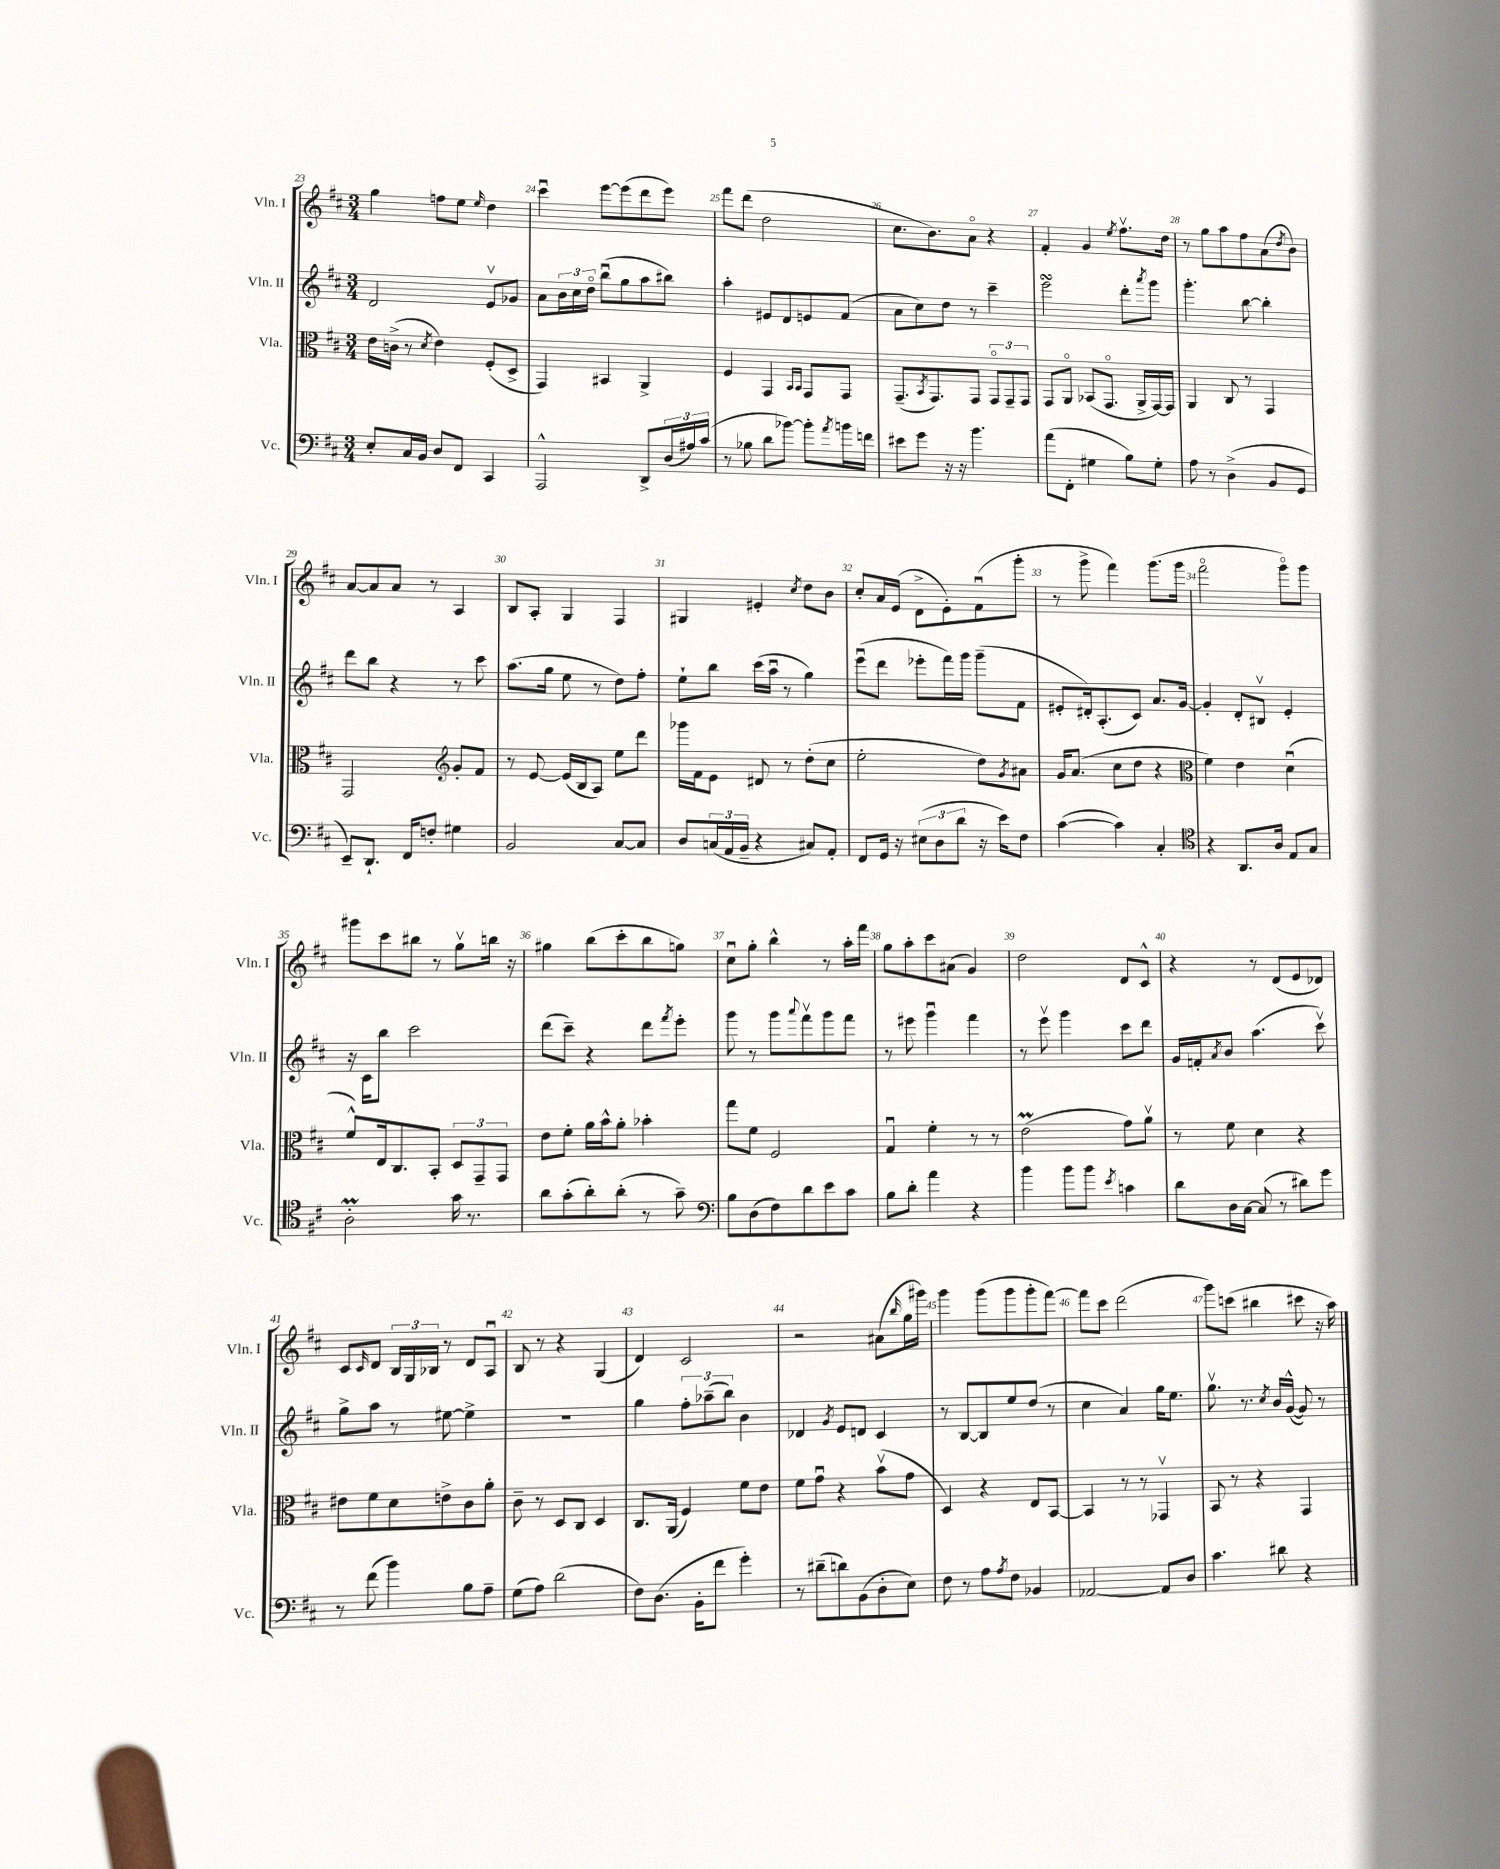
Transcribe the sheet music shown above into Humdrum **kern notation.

**kern	**kern	**kern	**kern
*part4	*part3	*part2	*part1
*staff4	*staff3	*staff2	*staff1
*I"Vc.	*I"Vla.	*I"Vln. II	*I"Vln. I
*I'Vc.	*I'Vla.	*I'Vln. II	*I'Vln. I
*clefF4	*clefC3	*clefG2	*clefG2
*k[f#c#]	*k[f#c#]	*k[f#c#]	*k[f#c#]
*M3/4	*M3/4	*M3/4	*M3/4
=23	=23	=23	=23
8E'/L	16e\LL	2d/	4gg\
.	(16cn^\JJ	.	.
16C#/L	8r	.	.
16BB/JJ	.	.	.
.	8qd/	.	.
8D/L	4e\)	.	8ffn\L
8FF#/J	.	.	8ee\J
.	.	.	16qqee/
4CC#/	(8F#'/L	8ev/L	4dd\
.	8D^/J	8g-X/J	.
=24	=24	=24	=24
2AAA^^/	4GG/)	8a\L	4ccc#u\
.	.	24b\L	.
.	.	24cc#\	.
.	.	24dd\JJ	.
.	4BB#X/	(8bbu\L	[8eee\L
.	.	8gg\	(8eee\]
8DD^/L	4AA^/	8aa\	8ddd\
(24D/L	.	8bb#X\J)	8eee\J)
24A#X/)	.	.	.
(24c#/JJ	.	.	.
=25	=25	=25	=25
8r	4F#/	4aa'\	8fff#\L
8B-X\	.	.	(8ddd\J
8d\L	4GG/	8e#X/L	2dd\
[8b-X\J)	.	8d/	.
.	16qqBB/LL	.	.
.	16qqBB/JJ	.	.
8b-'\L]	8GG/L	8en/	.
8qa/	.	.	.
16bn\L	8GG/J	(8f#/J	.
16fn\JJ	.	.	.
=26	=26	=26	=26
8e#X\L	(8.GG~/L	8a\L	8.cc#\L
8g\J	.	8cc#\)	.
.	8qBB/	.	.
.	8.GG/)	.	8.b\)
16r	.	8dd\J	.
16r	.	.	.
4.b\	8GG/J	8r	8a\J
.	12GG/L	4ccc#~\	4r
.	12GG~/	.	.
.	12GG/J	.	.
=27	=27	=27	=27
(8a\L	8GG/L	2eeesSSS\	4f#'/
8FF#'\J	8AA/J	.	.
4G#X\	(8BB-X/L	.	4g/
.	8.GG/J	.	.
.	.	.	8qee/
8B\L)	.	8ddd'\L	8.ff#v\L
.	16AA^/LL	.	.
.	.	8qaaa/	.
8G#'\J	[16GG/)	8ggg\J	.
.	16GG/JJ]	.	16dd\Jk
=28	=28	=28	=28
8A\	4AA/	4.ggg'\	8r
8r	.	.	8gg\L
(4D^\	8C#/	.	8aa\
.	8r	[8bb\	8ff#\
8BB/L	4GG/	4bb'\]	(8a\
.	.	.	8qdd/
8GG/J	.	.	8b\J)
!!LO:LB:g=z
=29	=29	=29	=29
8EE~/L)	2GG/	8ddd\L	[8a/L
8.DD`/J	.	8bb\J	8a/]
.	.	4r	8a/J
16FF#/KL	.	.	.
8Fn'/J	.	.	8r
*	*clefG2	*	*
4G#X\	8g'/L	8r	4A/
.	8f#/J	8ccc#\	.
=30	=30	=30	=30
2BB/	8r	(8.aa\L	8B/L
.	[8e/	.	8A'/J
.	.	16gg\Jk	.
.	(16e/LL]	8ee\	4G/
.	16B/J	.	.
.	8A/J)	8r	.
[8C#/L	8ee\L	8dd\L)	4F#/
8C#/J]	8ddd\J	8ff#'\J	.
=31	=31	=31	=31
8D/L	16ggg-X\LL	8ee`\L	4G#X/
.	16f#\J	.	.
(24Cn/L	8e\J	8bb\J	.
24AA/	.	.	.
24BB~/JJ	.	.	.
4r	8d#X/	(16ccc#\LL	4e#X'/
.	.	16aau\JJ	.
.	8r	8r	.
.	.	.	8qcc#/
8C#X/L)	(8dd'\L	4gg\)	8dd\L
8AA'/J	8cc#\J	.	8b\J
=32	=32	=32	=32
8FF#/L	2ee'\	(8eeeu\L	8cc#'/L
16GG/Jk	.	8ddd\J	16a/L
16r	.	.	(16e/JJ
(12E#X\L	.	8eee-X'\L	8d^\L
12D\	.	.	.
.	.	16fff#\L)	8e'\)
12d\J	.	.	.
.	.	16ggg\JJ	.
16r	8dd\L)	(8ggg~\L	(8f#u\
16e\KL)	.	.	.
.	8qg/	.	.
8F#\J	8a#X\J	8f#\J	8ggg'\J
=33	=33	=33	=33
([4c#\	16g/KL	8e#X'/L	8r
.	(8.a/J	.	.
.	.	16d#X'/k)	8ggg^\
.	.	(8.A'/	.
4c#\])	8cc#\L	.	4fff#\)
.	8dd\J	8c#/J)	.
4C#'/	4r	8.a/L	(8.ggg\L
.	.	[16g/Jk	16ggg\Jk
=34	=34	=34	=34
*clefC4	*clefC3	*	*
4r	4f#\)	4g'/]	2fff#\
8.AA/L	4e\	8d'/L	.
.	.	8B#Xv/J	.
16A/Jk	.	.	.
8E/L	(4du\	4e'/	8ggg\L)
8G/J	.	.	8ggg\J
!!LO:LB:g=z
=35	=35	=35	=35
2AM'\	8f#^^/L)	16r	8ggg#X\L
.	.	16c#\KL	.
.	16E/k	8bb\J	8ccc#\
.	8.C#/	.	.
.	.	2ccc#\	8bb#X\J
.	8BB'/J	.	8r
16g\	12D/L	.	8ggv\L
8.r	.	.	.
.	12GG~/	.	.
.	.	.	16bbn\Jk
.	12GG/J	.	.
.	.	.	16r
=36	=36	=36	=36
8a\L	8e\L	(8ddd\L	4gg#X\
(8g'\	8f#'\J	8ccc#~\J)	.
8a'\)	16a\LL	4r	(8bb\L
.	16b^^\J	.	.
(8a'\J	8a'\J	.	8ccc#'\
8r	4b-X'\	8ddd\L	8bb\
.	.	8qfff#/	.
8g~\)	.	8eee'\J	8ggn\J)
=37	=37	=37	=37
*clefF4	*	*	*
8B\L	8gg\L	8ggg\	8cc#u\L
(8D\	8f#\J	8r	8gg'\J
8F#\)	2F#/	8ggg\L	4bb^^\
.	.	8qqaaa/	.
8d\	.	8fff#v\	.
8e\	.	8ggg\	8r
8c#\J	.	8fff#\J	16aa'\LL
.	.	.	16fff#\JJ
=38	=38	=38	=38
8B\L	4Gu/	8r	8gg\L
8d'\J	.	8eee#X\	8aa'\
4a\	4f#'\	4gggu\	8ccc#\
.	.	.	(8a#X\J
4r	8r	4fff#\	4g/)
.	8r	.	.
=39	=39	=39	=39
4b\	(2eM\	8r	2dd\
.	.	8eeev\	.
8b\L	.	4ggg\	.
8b\J	.	.	.
8qe/	.	.	.
4cn\	8g\L)	8ccc#\L	8d/L
.	8av\J	8ddd\J	8c#^^/J
=40	=40	=40	=40
8d\L	8r	16g/LL	4r
.	.	16fn'/J	.
.	.	8qa/	.
16D\L	8f#\	8b/J	.
[16C#\JJ	.	.	.
(8C#/]	4d\	(4.aa\	8r
8r	.	.	(8d/L
8d#X\L)	4r	.	8e/
8g\J	.	8ccc#v\)	8d-X/J)
!!LO:LB:g=z
=41	=41	=41	=41
8r	8e#X\L	8gg^\L	8c#/L
.	.	.	16qqc#/
(8f#\	8f#\	8aa\J	8d/J
4b\)	8d\	8r	24B/LL
.	.	.	24G/
.	.	.	24B-X/JJ
.	8en^\	[8ee#X\	8r
8B\L	8c#\	4ee#^\]	8d/L
8A~\J	8a'\J	.	8Au/J
=42	=42	=42	=42
(8G\L	8c#~\	2.r	8B/
8A\J)	8r	.	8r
(2d\	8D/L	.	4r
.	8C#/J	.	.
.	4D/	.	(4G/
=43	=43	=43	=43
8F#\L)	8.C#/L	4gg\	4d/)
(8.D\J	.	.	.
.	(16AA/Jk	.	.
.	4F#/)	12ff#'\L	2c#/
16BB'\KL	.	.	.
.	.	(12aa-X~\	.
8f#\J	.	.	.
.	.	12bb\J)	.
4g'\)	8f#\L	4b\	.
.	8e\J	.	.
=44	=44	=44	=44
8r	8f#\L	4d-X/	2r
(8d#X~\L	8gu\J	.	.
.	.	8qg/	.
8dn\)	4r	8e/L	.
(8BB\	.	8dn/J	.
8D'\	(8bv\L	4c#/	(8a#X\L
.	.	.	16qqbb/
8E\J)	8g\J	.	16gg\L
.	.	.	16ggg#X\JJ)
=45	=45	=45	=45
8F#\	4D/)	8r	4ggg\
8r	.	[8B/L	.
8A\L	4r	8B/]	(8ggg\L
8qA/	.	.	.
8F#\J	.	8ee/	8ggg\
4BB-X/	8E/L	(8dd/J	8ggg'\
.	[8BB/J	8r	[8fff#\J)
=46	=46	=46	=46
[2AA-X/	4BB/]	4cc#\	8fff#\L]
.	.	.	8ccc#\J
.	8r	4a/)	(2ddd\
.	8r	.	.
8AA-/L]	4GG-Xv/	16gg\KL	.
.	.	8.ee\J	.
8D/J	.	.	.
=47	=47	=47	=47
4.c#\	8BB/	8.ggv\	8ggg\L)
.	8r	.	(8cccn\J
.	.	8.r	.
.	4r	.	4bb#X\
.	.	8qcc#/	.
8d#X\	.	16b/LL	.
.	.	([16g^^/JJ	.
4r	4GG/	8g/])	8ccc#X\
.	.	8r	16r
.	.	.	16aa\)
==	==	==	==
*-	*-	*-	*-
